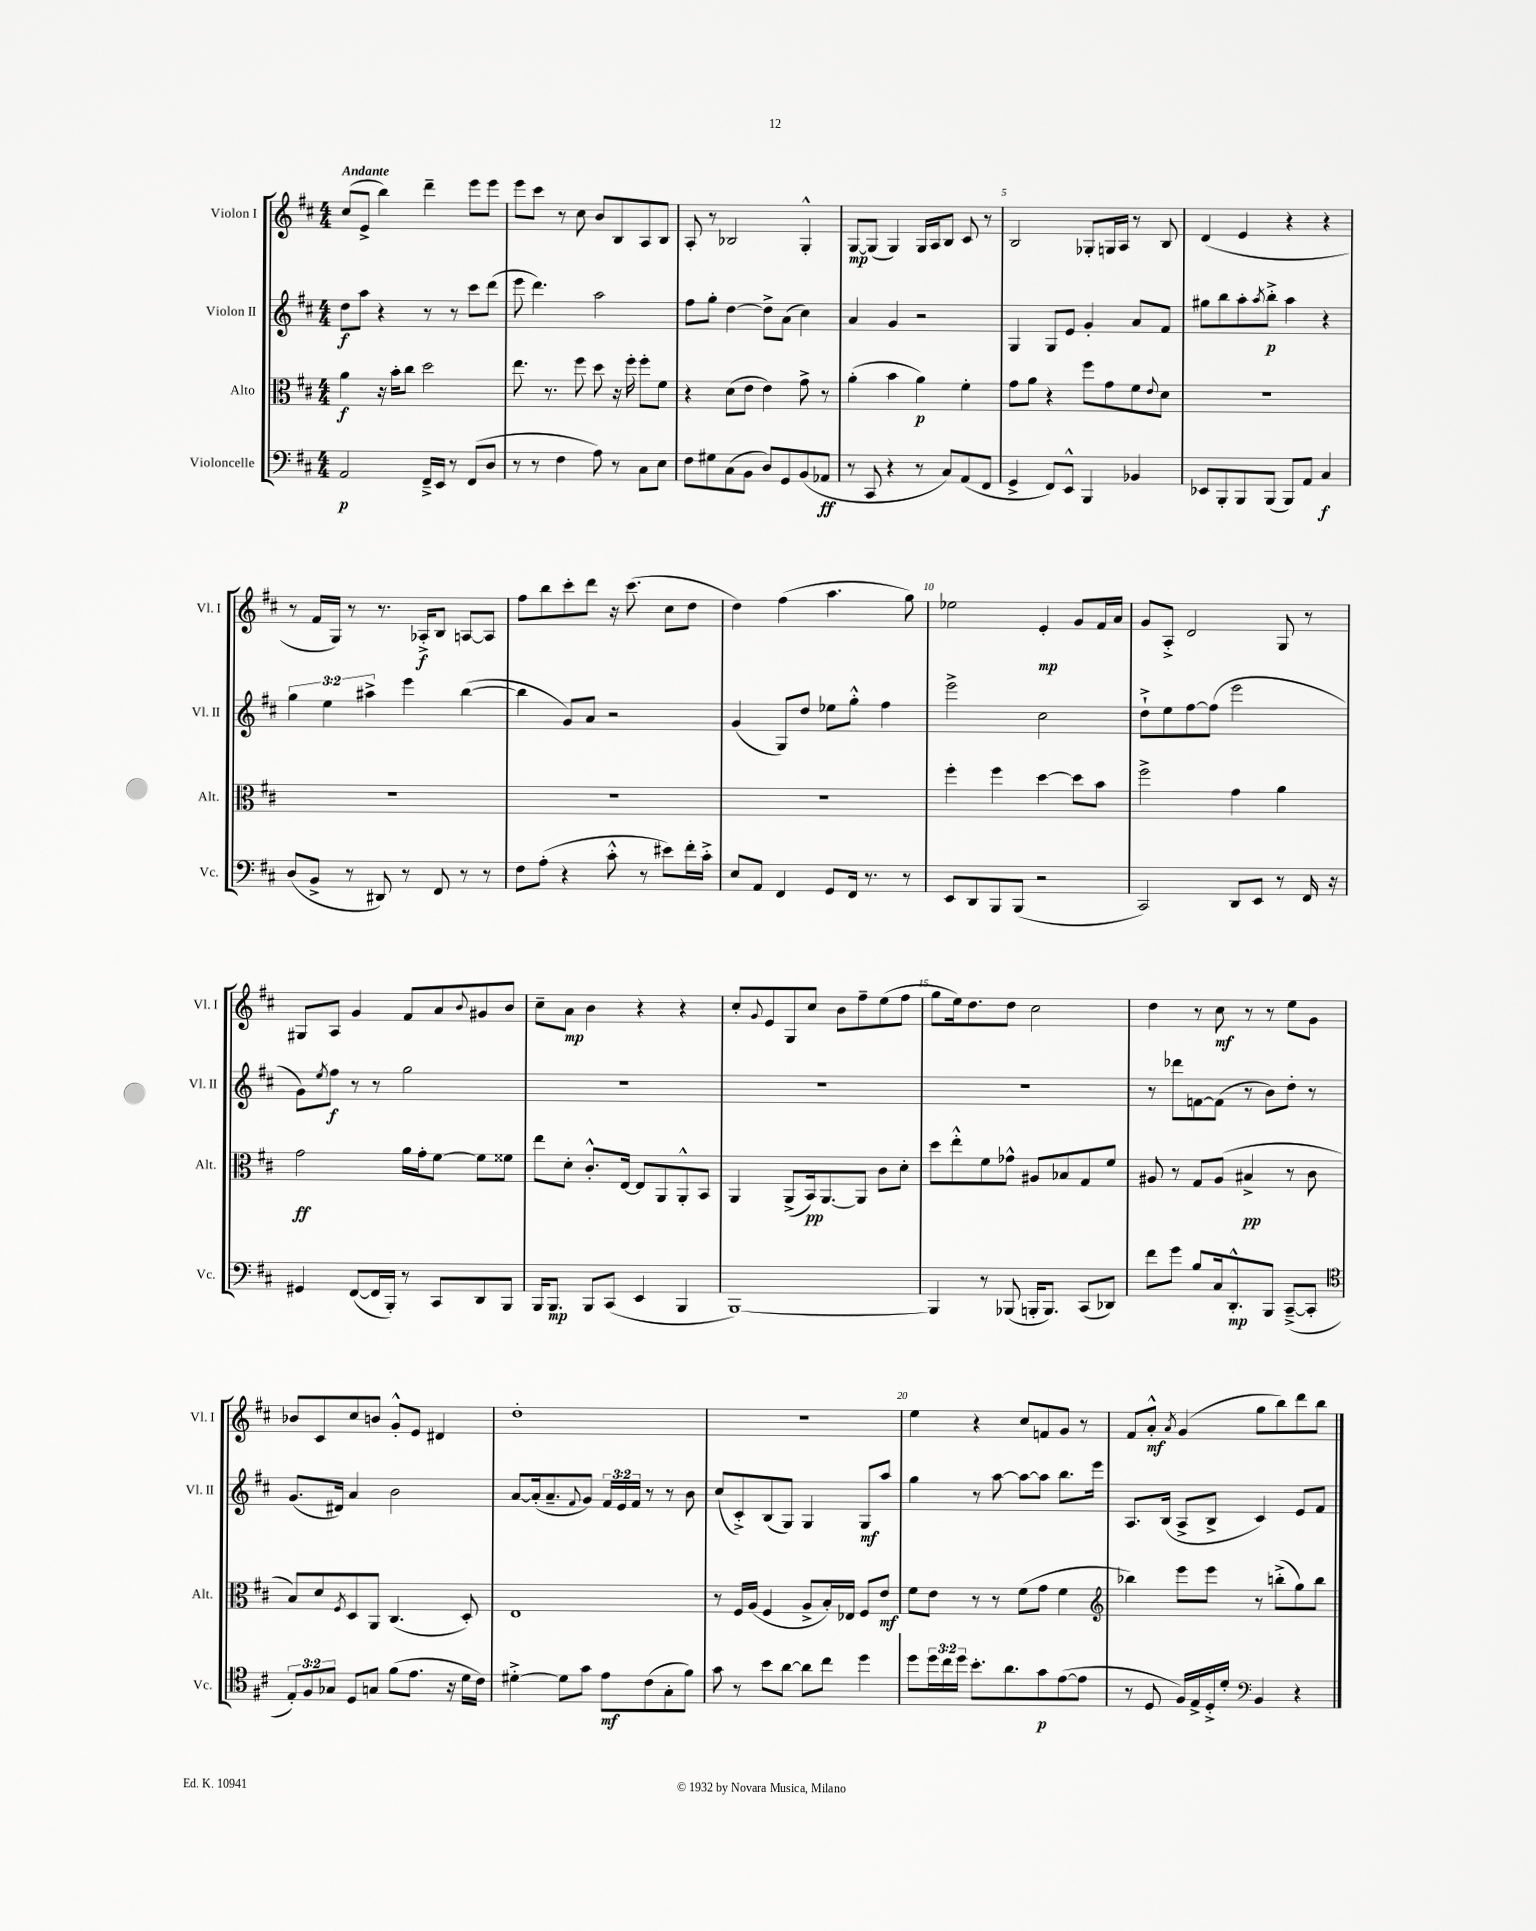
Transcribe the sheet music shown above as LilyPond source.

<<
\new StaffGroup <<
\new Staff = "s0" \with { instrumentName = "Violon I" shortInstrumentName = "Vl. I" } {
    \clef treble \key d \major \numericTimeSignature \time 4/4 \tempo "Andante"
    cis''8( e'8-> b''4) d'''4-- e'''8 e'''8 |
    e'''8 cis'''8 r8 cis''8 b'8 b8 a8 b8 |
    a8-. r8 bes2 g4-.-^ |
    g8~\mp g8( g4) g16 a16 b8 cis'8 r8 |
    b2 ges8-. g16 a16 r8 b8 |
    d'4( e'4 r4 r4 |
    r8 fis'16 g16) r8 r8. aes16-.->\f b8 a8~ a8 |
    fis''8 b''8 cis'''8-. d'''8 r16 cis'''8.( cis''8 d''8 |
    d''4) fis''4( a''4. g''8) |
    ees''2 e'4-.\mp g'8 fis'16 a'16 |
    g'8 a8-.-> d'2 g8 r8 |
    gis8 a8 g'4 fis'8 a'8 \appoggiatura { b'8 } gis'8 b'8 |
    cis''8-- a'8\mp b'4 r4 r4 |
    cis''8-. \appoggiatura { g'8 } e'8 g8 cis''8 b'8 fis''8-- e''8( fis''8 |
    g''8 e''16) d''8. d''8 cis''2 |
    d''4 r8 cis''8\mf r8 r8 e''8 g'8 |
    bes'8 cis'8 cis''8 b'8 g'8-.-^ e'8 dis'4 |
    d''1-. |
    R1 |
    e''4 r4 cis''8 f'8 g'8 r8 |
    fis'8 a'8-.-^\mf \acciaccatura { a'8 } g'4( g''8 b''8) d'''8 b''8 \bar "|." |
}
\new Staff = "s1" \with { instrumentName = "Violon II" shortInstrumentName = "Vl. II" } {
    \clef treble \key d \major \numericTimeSignature \time 4/4 \override Staff.TupletNumber.text = #tuplet-number::calc-fraction-text
    d''8\f a''8 r4 r8 r8 cis'''8 d'''8( |
    e'''8 d'''4.) a''2 |
    fis''8 g''8-. d''4~ d''8-> a'8( cis''4) |
    a'4 g'4 r2 |
    g4 g8 e'8 g'4-. a'8 fis'8 |
    gis''8 b''8 a''8-. \acciaccatura { a''8 } b''8-.->\p a''4 r4 |
    \tuplet 3/2 { g''4 e''4 ais''4-> } e'''4 b''4~( |
    b''4 g'8) a'8 r2 |
    g'4( g8) d''8 ees''8 g''8-.-^ fis''4 |
    e'''2-> cis''2 |
    d''8-!-> e''8 fis''8~ fis''8( e'''2 |
    g'8) \acciaccatura { e''8 } fis''8\f r8 r8 g''2 |
    R1 |
    R1 |
    R1 |
    r8 des'''8 f'8~ f'8( r8 b'8) d''8-. r8 |
    g'8.( dis'16) a'4 b'2 |
    a'8~ a'16-.( a'8.-- \appoggiatura { fis'8 } g'8) \tuplet 3/2 { fis'16 e'16 fis'16 } r8 r8 b'8 |
    cis''8( cis'8-.->) b8( g8) g4 g8\mf a''8 |
    g''4 r8 a''8~ a''8~ a''8 b''8. e'''16 |
    a8. b16( a8-> b8-> cis'4) e'8 fis'8 \bar "|." |
}
\new Staff = "s2" \with { instrumentName = "Alto" shortInstrumentName = "Alt." } {
    \clef alto \key d \major \numericTimeSignature \time 4/4
    a'4\f r16 b'16-. cis''8 d''2 |
    e''8. r8. fis''8 d''8 r16 fis''16-. fis''8-. fis'8 |
    r4 d'8( e'8 e'4) g'8-> r8 |
    a'4-.( b'4 a'4\p) fis'4-. |
    g'8 a'8 r4 fis''8 g'8 fis'8 \appoggiatura { e'8 } d'8 |
    R1 |
    R1 |
    R1 |
    R1 |
    fis''4-. fis''4 d''4~ d''8 b'8 |
    fis''2-> g'4 a'4 |
    g'2\ff a'16 g'16-. fis'8~ fis'8 fisis'8 |
    e''8 d'8-. cis'8.-.-^ e16~ e8 a,8 a,8-.-^ b,8 |
    a,4 a,8->( b,16\pp) a,8.~ a,8 cis'8 d'8-. |
    d''8 e''8-.-^ fis'8 ges'8-^ ais8 bes8 g8 fis'8 |
    ais8 r8 g8 ais8( bis4->\pp r8 cis'8 |
    b8) d'8 \acciaccatura { fis8 } d8 a,8 cis4.( d8-.) |
    e1 |
    r8 fis16 a16( fis4 a8-> b16-.) ees16 fis8 e'8\mf |
    fis'8 e'8 r8 r8 fis'8( g'8 fis'4 |
    \clef treble bes''4) e'''8 e'''8 r8 b''8-.->( g''8) b''8 \bar "|." |
}
\new Staff = "s3" \with { instrumentName = "Violoncelle" shortInstrumentName = "Vc." } {
    \clef bass \key d \major \numericTimeSignature \time 4/4 \override Staff.TupletNumber.text = #tuplet-number::calc-fraction-text
    a,2\p fis,16---> e,16 r8 fis,8( d8 |
    r8 r8 fis4 a8) r8 cis8 e8 |
    fis8 gis8 cis8( b,8 d8) g,8 b,8( aes,8\ff |
    r8 cis,8 r4 r8 cis8) a,8( fis,8 |
    g,4-> fis,8) e,8-^ b,,4 bes,4 |
    ees,8 b,,8-. b,,8 b,,8( b,,8) a,8 cis4\f |
    d8( b,8-> r8 dis,8) r8 fis,8 r8 r8 |
    fis8 a8-.( r4 cis'8-.-^ r8 eis'8) fis'16-. cis'16-.-> |
    e8 a,8 fis,4 g,8 fis,16 r8. r8 |
    e,8 d,8 b,,8 b,,8( r2 |
    cis,2) d,8 e,8 r8 fis,16 r16 |
    gis,4 fis,8~( fis,16 b,,16-.) r8 cis,8 d,8 b,,8 |
    b,,16 b,,8.\mp b,,8 cis,8( e,4 b,,4 |
    b,,1~) |
    b,,4 r8 bes,,8( b,,16-. b,,8.) cis,8( des,8) |
    fis'8 g'8 b8 cis16 d,8.-.-^\mp b,,8 cis,8~--->( cis,8-. |
    \clef tenor \tuplet 3/2 { e8-.) fis8 ges8 } d8 g8 fis'8( e'8. r16 d'16 cis'16) |
    dis'4~-.-> dis'8 g'8 e'8\mf cis'8( g8-. fis'8) |
    g'8 r8 b'8 a'8~ a'8 cis''8 d''4 |
    d''8 \tuplet 3/2 { d''16 cis''16 d''16 } b'8.-. a'8. g'8\p e'8~( e'8 |
    r8 d8 fis16) e16-> d16-.-> d'16-. \clef bass b,4 r4 \bar "|." |
}
>>
>>
\layout { \context { \Score \override BarNumber.break-visibility = ##(#f #t #t) barNumberVisibility = #(every-nth-bar-number-visible 5) } }
